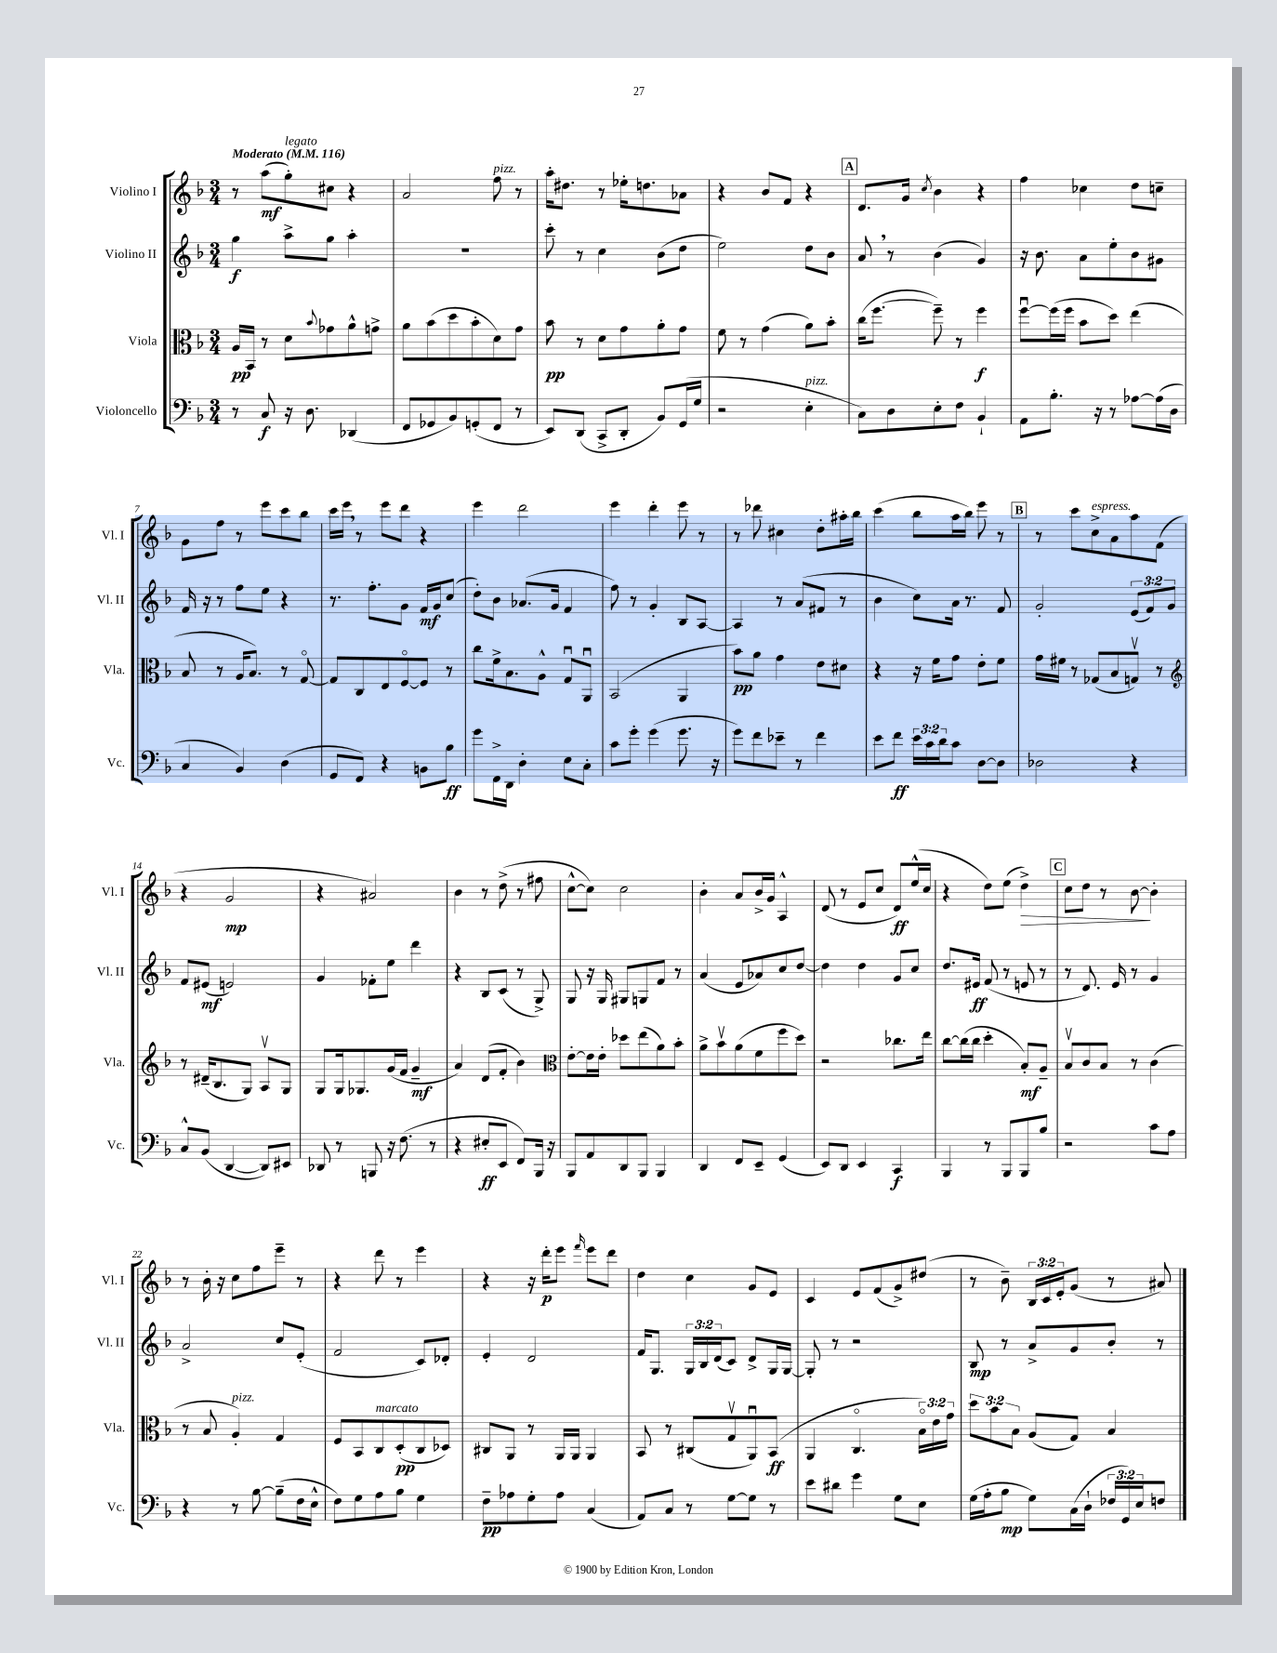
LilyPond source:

<<
\new StaffGroup <<
\new Staff = "s0" \with { instrumentName = "Violino I" shortInstrumentName = "Vl. I" } {
    \clef treble \key f \major \numericTimeSignature \time 3/4 \override Staff.TupletNumber.text = #tuplet-number::calc-fraction-text \tempo "Moderato" 4 = 116
    r8 a''8\mf( g''8-.^\markup { \italic "legato" }) cis''8 r4 |
    a'2 f''8^\markup { \italic "pizz." } r8 |
    a''16-. dis''8. r8 ees''16-. d''8. aes'8 |
    r4 bes'8 f'8 r4 |
    \mark \markup { \box "A" } d'8. g'16 \acciaccatura { c''8 } bes'4 r4 |
    f''4 ces''4 d''8 c''8-- |
    g'8 f''8 r8 e'''8 c'''8 bes''8 |
    c'''16 e'''16 \breathe r8 e'''8 d'''8 r4 |
    e'''4 d'''2 |
    e'''4 d'''4-. e'''8 r8 |
    r8 des'''8 cis''4 d''8-. ais''16-. bes''16 |
    c'''4( bes''8 a''16 bes''16) e'''8 r8 |
    \mark \markup { \box "B" } r8 c'''8 c''8->^\markup { \italic "espress." } a'8 a''8 f'8( |
    r4 g'2\mp |
    r4 ais'2) |
    bes'4 r8 d''8->( r8 fis''8 |
    c''8~-^ c''8) c''2 |
    bes'4-. a'8 bes'16-> g'16 a4-^ |
    d'8( r8 e'8 c''8 d'8\ff) e''16-^( c''16 |
    r4 d''8) e''8( d''4->\>) |
    \mark \markup { \box "C" } c''8 d''8 r8 bes'8~\! bes'4-. |
    r8 bes'16-. r16 c''8 f''8 e'''8-- r8 |
    r4 d'''8 r8 e'''4 |
    r4 r16 d'''16-.\p e'''8 \grace { f'''16 } e'''8 d'''8 |
    d''4 c''4 g'8 e'8 |
    c'4 e'8 f'8( g'8->) dis''8( |
    r8 bes'8--) \tuplet 3/2 { bes16 c'16 e'16-. } g'8( r8 ais'8) \bar "|." |
}
\new Staff = "s1" \with { instrumentName = "Violino II" shortInstrumentName = "Vl. II" } {
    \clef treble \key f \major \numericTimeSignature \time 3/4 \override Staff.TupletNumber.text = #tuplet-number::calc-fraction-text
    g''4\f a''8-> g''8 a''4-. |
    R2. |
    c'''8-. r8 c''4 bes'8( d''8 |
    e''2) d''8 bes'8 |
    \mark \markup { \box "A" } a'8 \breathe r8 bes'4( g'4) |
    r16 bes'8. a'8 e''8-. bes'8 gis'8 |
    f'16 r16 r8 f''8 e''8 r4 |
    r8. f''8.-. g'8 f'16\mf g'16 c''8( |
    d''8-.) bes'8 aes'8.( g'16 f'4 |
    f''8) r8 g'4-. bes8 a8~ |
    a4 r8 a'8( fis'8 r8 |
    bes'4 c''8) a'16 r8. f'8 |
    \mark \markup { \box "B" } g'2-. \tuplet 3/2 { e'8( f'8) g'8 } |
    f'8 eis'8\mf( e'2) |
    g'4 fes'8-. e''8 d'''4 |
    r4 bes8 c'8( r8 g8->) |
    g8 r16 g16 gis8 g8 f'8 r8 |
    a'4( e'8 aes'8) c''8 d''8~ |
    d''4 d''4 g'8 c''8 |
    d''8. eis'16\ff f'8( r8 e'8 r8 |
    \mark \markup { \box "C" } r8 d'8.) e'16 r8 g'4 |
    a'2-> c''8 e'8-.( |
    f'2 c'8) des'8-. |
    e'4-. d'2 |
    f'16 g8. \tuplet 3/2 { g16 bes16 d'16( } c'8) d'8-> g16 g16~ |
    g8-. r8 r2 |
    bes8\mp r8 a'8-> g'8 bes'8-. r8 \bar "|." |
}
\new Staff = "s2" \with { instrumentName = "Viola" shortInstrumentName = "Vla." } {
    \clef alto \key f \major \numericTimeSignature \time 3/4 \override Staff.TupletNumber.text = #tuplet-number::calc-fraction-text
    a16\pp bes,16 r8 d'8 \appoggiatura { bes'8 } ges'8 a'8-^ g'8-> |
    a'8 bes'8( d''8 bes'8-. d'8) g'8 |
    bes'8\pp r8 d'8 g'8 a'8-. g'8 |
    f'8 r8 g'4( a'8) bes'8-. |
    \mark \markup { \box "A" } c''16( f''8.~ f''8--) r8 f''4\f |
    f''8~\downbow f''16( f''16 bes'8 d''8) e''4( |
    bes8 r8 a16 bes8.) r8 g8~\flageolet |
    g8 c8 e8 f8~\flageolet f8 r8 |
    c''8 f'16-> bes8. a8-^ g8\downbow a,8\downbow |
    bes,2( a,4 |
    bes'8\pp) a'8 g'4 e'8 dis'8 |
    r4 r16 f'16 g'8 e'8-. f'8 |
    \mark \markup { \box "B" } g'16 fis'16 r8 ges8( bes8 g8\upbow) r8 |
    \clef treble r8 dis'16--( bes8. g8) a8\upbow g8 |
    g8 g16 ges8. g'16( f'16 g'4--\mf |
    a'4) d'8( f'8-. bes'4) |
    \clef alto e'8~-. e'16 e'16-. des''8 e''8( a'8) bes'8-. |
    a'8-> bes'8\upbow a'8( f'8 f''8 d''8) |
    r2 ces''8. e''16 |
    c''8~ c''16( c''16 d''4-. bes8-.\mf) a8-- |
    \mark \markup { \box "C" } bes8\upbow c'8 bes8 r8 c'4( |
    r8 bes8 a4-.^\markup { \italic "pizz." }) g4 |
    f8 bes,8 c8^\markup { \italic "marcato" } d8-.\pp( c8 des8) |
    cis8 a,8 r8 a,16 a,16 a,4 |
    bes,8 r8 cis8( g8\upbow a,8\downbow) bes,8\ff( |
    a,4 c4.\flageolet \tuplet 3/2 { bes16\flageolet) e'16 g'16 } |
    \tuplet 3/2 { d''8 bes'8 bes8 } a8( g8) bes4 \bar "|." |
}
\new Staff = "s3" \with { instrumentName = "Violoncello" shortInstrumentName = "Vc." } {
    \clef bass \key f \major \numericTimeSignature \time 3/4 \override Staff.TupletNumber.text = #tuplet-number::calc-fraction-text
    r8 c8\f r16 d8. des,4( |
    f,8 ges,8 bes,8) g,8-.( f,8 r8 |
    e,8) d,8( c,8-> d,8-. bes,8) g,16( g16 |
    r2 e4-.^\markup { \italic "pizz." } |
    \mark \markup { \box "A" } c8) d8 e8-. f8 bes,4-! |
    a,8 bes8.-. r16 r8 aes8~ aes16( d16 |
    c4 bes,4) d4( |
    g,8 f,8) r4 b,8 bes8\ff |
    g'8 f,16-> d,16 d4-. e8 c8-. |
    c'8 g'8-. g'4( g'8. r16 |
    g'8) f'8 ees'8-- r8 f'4 |
    e'8 f'8\ff \tuplet 3/2 { e'16 c'16 d'16 } c'8 d8~ d8 |
    \mark \markup { \box "B" } des2 r4 |
    c8-^ bes,8( d,4~ d,8) eis,8 |
    des,8 r8 b,,8 r16 f8.( r8 |
    r4 eis8-.\ff e,8 f,8) bes,,16 r16 |
    bes,,8 a,8 d,8 bes,,8 bes,,4 |
    d,4 f,8 e,8-- g,4( |
    e,8) d,8 e,4 c,4\f |
    bes,,4 r8 bes,,8 bes,,8 bes8 |
    \mark \markup { \box "C" } r2 c'8 a8 |
    r4 r8 bes8~ bes8--( f16 e16-^ |
    f8) g8 a8 bes8 g4 |
    f8--\pp aes8 g8-. aes8 c4( |
    a,8) c8 r8 g8~ g8 r8 |
    e'8 dis'8 g'4 g8 e8 |
    g16( a16-. bes8\mp g8) c16( d16-! \tuplet 3/2 { fes16 g,16) e16 } f8 \bar "|." |
}
>>
>>
